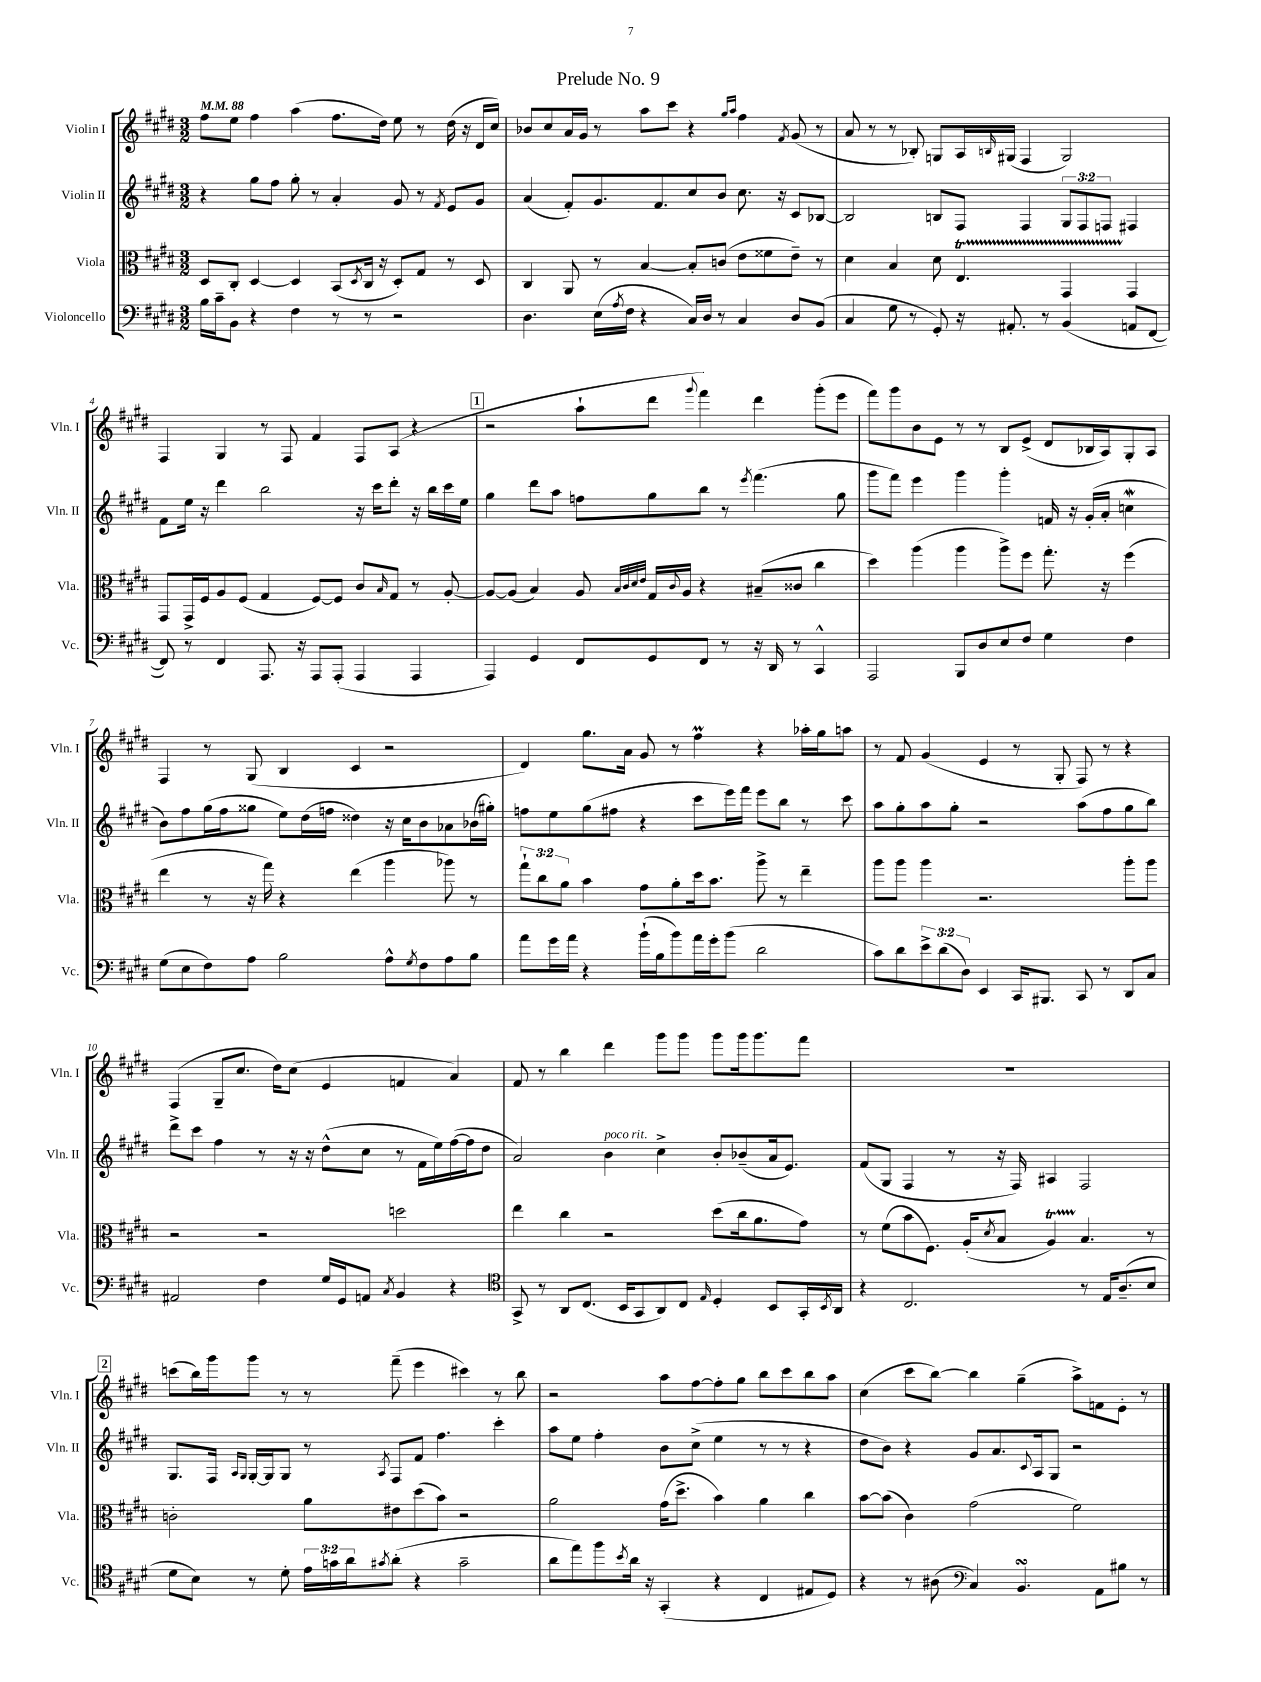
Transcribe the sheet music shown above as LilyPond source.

\header { title = "Prelude No. 9" }
<<
\new StaffGroup <<
\new Staff = "s0" \with { instrumentName = "Violin I" shortInstrumentName = "Vln. I" } {
    \clef treble \key e \major \numericTimeSignature \time 3/2 \tempo 4 = 88
    fis''8 e''8 fis''4 a''4( fis''8. dis''16) e''8 r8 dis''16( r16 dis'16 cis''16) |
    bes'8 cis''8 a'16 gis'16 r8 a''8 cis'''8 r4 \grace { gis''16 a''16 } fis''4 \acciaccatura { fis'8 } gis'8( r8 |
    a'8 r8 r8 bes8-.) g8 a16 \grace { b16 } gis16( fis4 gis2) |
    fis4 gis4 r8 fis8 fis'4 fis8 a8( r4 |
    \mark \markup { \box "1" } r2 a''8-! dis'''8 \appoggiatura { gis'''8 } fis'''4) dis'''4 gis'''8-.( e'''8 |
    fis'''8) gis'''8 b'8 e'8 r8 r8 b8 e'8->( dis'8 bes16 a16) gis8-. a8 |
    fis4 r8 gis8( b4 cis'4 r2 |
    dis'4) gis''8. a'16 gis'8 r8 fis''4\prall r4 aes''16-. gis''16 a''8 |
    r8 fis'8 gis'4( e'4 r8 gis8-. fis8) r8 r4 |
    fis4( gis8-- cis''8. dis''16) cis''8( e'4 f'4 a'4) |
    fis'8 r8 b''4 dis'''4 gis'''8 gis'''8 gis'''8 gis'''16 gis'''8. fis'''8 |
    R1. |
    \mark \markup { \box "2" } c'''8( b''16) gis'''16 gis'''8 r8 r8 fis'''8--( e'''4 cis'''4) r8 b''8 |
    r2 a''8 fis''8~ fis''8-. gis''8 b''8 cis'''8 b''8 a''8 |
    cis''4( cis'''8 b''8~) b''4 gis''4--( a''8->) f'8 e'8-. r8 \bar "|." |
}
\new Staff = "s1" \with { instrumentName = "Violin II" shortInstrumentName = "Vln. II" } {
    \clef treble \key e \major \numericTimeSignature \time 3/2 \override Staff.TupletNumber.text = #tuplet-number::calc-fraction-text
    r4 gis''8 fis''8 gis''8-. r8 a'4-. gis'8 r8 \acciaccatura { fis'8 } e'8 gis'8 |
    a'4( fis'8-.) gis'8. fis'8. cis''8 b'8 cis''8. r16 cis'8 bes8~ |
    bes2 b8 fis8 fis4 \tuplet 3/2 { gis8 fis8 f8 } fis4 |
    fis'8 e''16 r16 dis'''4 b''2 r16 cis'''16 dis'''8-. r16 b''16 cis'''16 e''16 |
    \mark \markup { \box "1" } gis''4 dis'''8 a''8 f''8 gis''8 b''8 r8 \acciaccatura { e'''8 } fis'''4.( gis''8 |
    gis'''8 fis'''8) e'''4 gis'''4 gis'''4-. f'16 r16 gis'16-.( a'16-. c''4\mordent |
    b'8) fis''8 gis''16( fis''16 gisis''8 e''8) dis''16( f''16 disis''4) r16 cis''16 b'8 aes'8 bes'16( gis''16-.) |
    f''8 e''8 gis''8( fis''8 r4 cis'''8 e'''16) fis'''16 e'''8 b''8 r8 cis'''8 |
    a''8 gis''8-. a''8 gis''8-. r2 a''8( fis''8 gis''8 b''8) |
    dis'''8-> cis'''8 fis''4 r8 r16 r16 dis''8-^( cis''8 r8 fis'16 e''16) fis''16~( fis''16 dis''8 |
    a'2) b'4^\markup { \italic "poco rit." } cis''4-> b'8-. bes'8--( a'16 e'8.) |
    fis'8( gis8 fis4 r8 r16 fis16) ais4 fis2 |
    \mark \markup { \box "2" } gis8. fis16 \grace { a16 gis16 } gis16~-. gis16 gis8 r8 \acciaccatura { a8 } fis8 fis'8 fis''4. cis'''4-. |
    a''8 e''8 fis''4-. b'8 cis''8->( e''4 r8 r8 r4 |
    dis''8 b'8) r4 gis'8 a'8. \appoggiatura { cis'8 } a16 gis8 r2 \bar "|." |
}
\new Staff = "s2" \with { instrumentName = "Viola" shortInstrumentName = "Vla." } {
    \clef alto \key e \major \numericTimeSignature \time 3/2 \override Staff.TupletNumber.text = #tuplet-number::calc-fraction-text
    dis8 cis8-. dis4~ dis4 b,8( \acciaccatura { dis8 } cis16 r16 dis8-.) gis8 r8 dis8 |
    cis4 a,8 r8 b4~ b8-. c'8( e'8 fisis'8 e'8--) r8 |
    dis'4 b4 dis'8 e4.\startTrillSpan gis,4 gis,4\stopTrillSpan |
    gis,8 gis,16-> fis16 a8 fis8( gis4 fis8~) fis8 cis'8 \grace { b16 } gis8 r8 a8~-. |
    \mark \markup { \box "1" } a8~ a8( b4) a8 \grace { b32 cis'32 dis'32 e'32 } gis16 \appoggiatura { cis'8 } a16 r4 bis8--( cisis'8 cis''4 |
    dis''4) a''4( a''4 a''8->) fis''8 gis''8.-. r16 fis''4( |
    e''4 r8 r16 gis''16) r4 e''4( a''4 aes''8) r8 |
    \tuplet 3/2 { gis''8-! cis''8 a'8 } b'4 gis'8 a'8-. dis''16 b'8. a''8-> r8 e''4-- |
    a''8 a''8 a''4 r2. a''8-. a''8 |
    r2 r2 d''2 |
    e''4 cis''4 r2 dis''8( cis''16 a'8. gis'8) |
    r8 fis'8( b'8 fis8.) a16-.( \acciaccatura { dis'8 } b8 a4\startTrillSpan) b4.\stopTrillSpan r8 |
    \mark \markup { \box "2" } c'2-. a'8 eis'8 dis''8( b'8) r2 |
    a'2 gis'16( dis''8.-> b'4) a'4 cis''4 |
    b'8~ b'8( cis'4) gis'2( fis'2) \bar "|." |
}
\new Staff = "s3" \with { instrumentName = "Violoncello" shortInstrumentName = "Vc." } {
    \clef bass \key e \major \numericTimeSignature \time 3/2 \override Staff.TupletNumber.text = #tuplet-number::calc-fraction-text
    b16 cis'16-- b,8 r4 fis4 r8 r8 r2 |
    dis4. e16( \acciaccatura { a8 } fis16 r4 cis16) dis16 r8 cis4 dis8 b,8( |
    cis4 gis8 r8 gis,8-.) r16 ais,8.-. r8 b,4( a,8 fis,8~ |
    fis,8) r8 fis,4 a,,8. r16 a,,8 a,,8-.( a,,4 a,,4 |
    \mark \markup { \box "1" } a,,4) gis,4 fis,8 gis,8 fis,8 r8 r16 dis,16 r8 cis,4-^ |
    a,,2 b,,8 dis8 e8 fis8 gis4 fis4 |
    gis8( e8 fis8) a8 b2 a8-^ \acciaccatura { gis8 } fis8 a8 b8 |
    a'8 gis'16 a'16 r4 b'16-!( b16 b'8) a'16 gis'16-. b'8( dis'2 |
    cis'8) dis'8 \tuplet 3/2 { e'8-> dis'8( dis8) } e,4 cis,16 bis,,8. cis,8 r8 dis,8 cis8 |
    ais,2 fis4 gis16 gis,16 a,8 \acciaccatura { cis8 } b,4 r4 |
    \clef tenor gis,8-> r8 a,8 cis8.( b,16 gis,8 a,8) cis8 \grace { e16 } dis4-. b,8 gis,16-. \acciaccatura { b,8 } a,16 |
    r4 cis2. r8 e16 a8.--( b8 |
    \mark \markup { \box "2" } dis'8 b8) r8 dis'8-. \tuplet 3/2 { e'16 g'16 a'16 } \acciaccatura { gis'8 } a'8-.( r4 gis'2-- |
    a'8 e''8) fis''8 \acciaccatura { b'8 } a'16 r16 gis,4-.( r4 cis4 eis8 dis8) |
    r4 r8 ais8( \clef bass cis4) b,4.\turn a,8 bis8 r8 \bar "|." |
}
>>
>>
